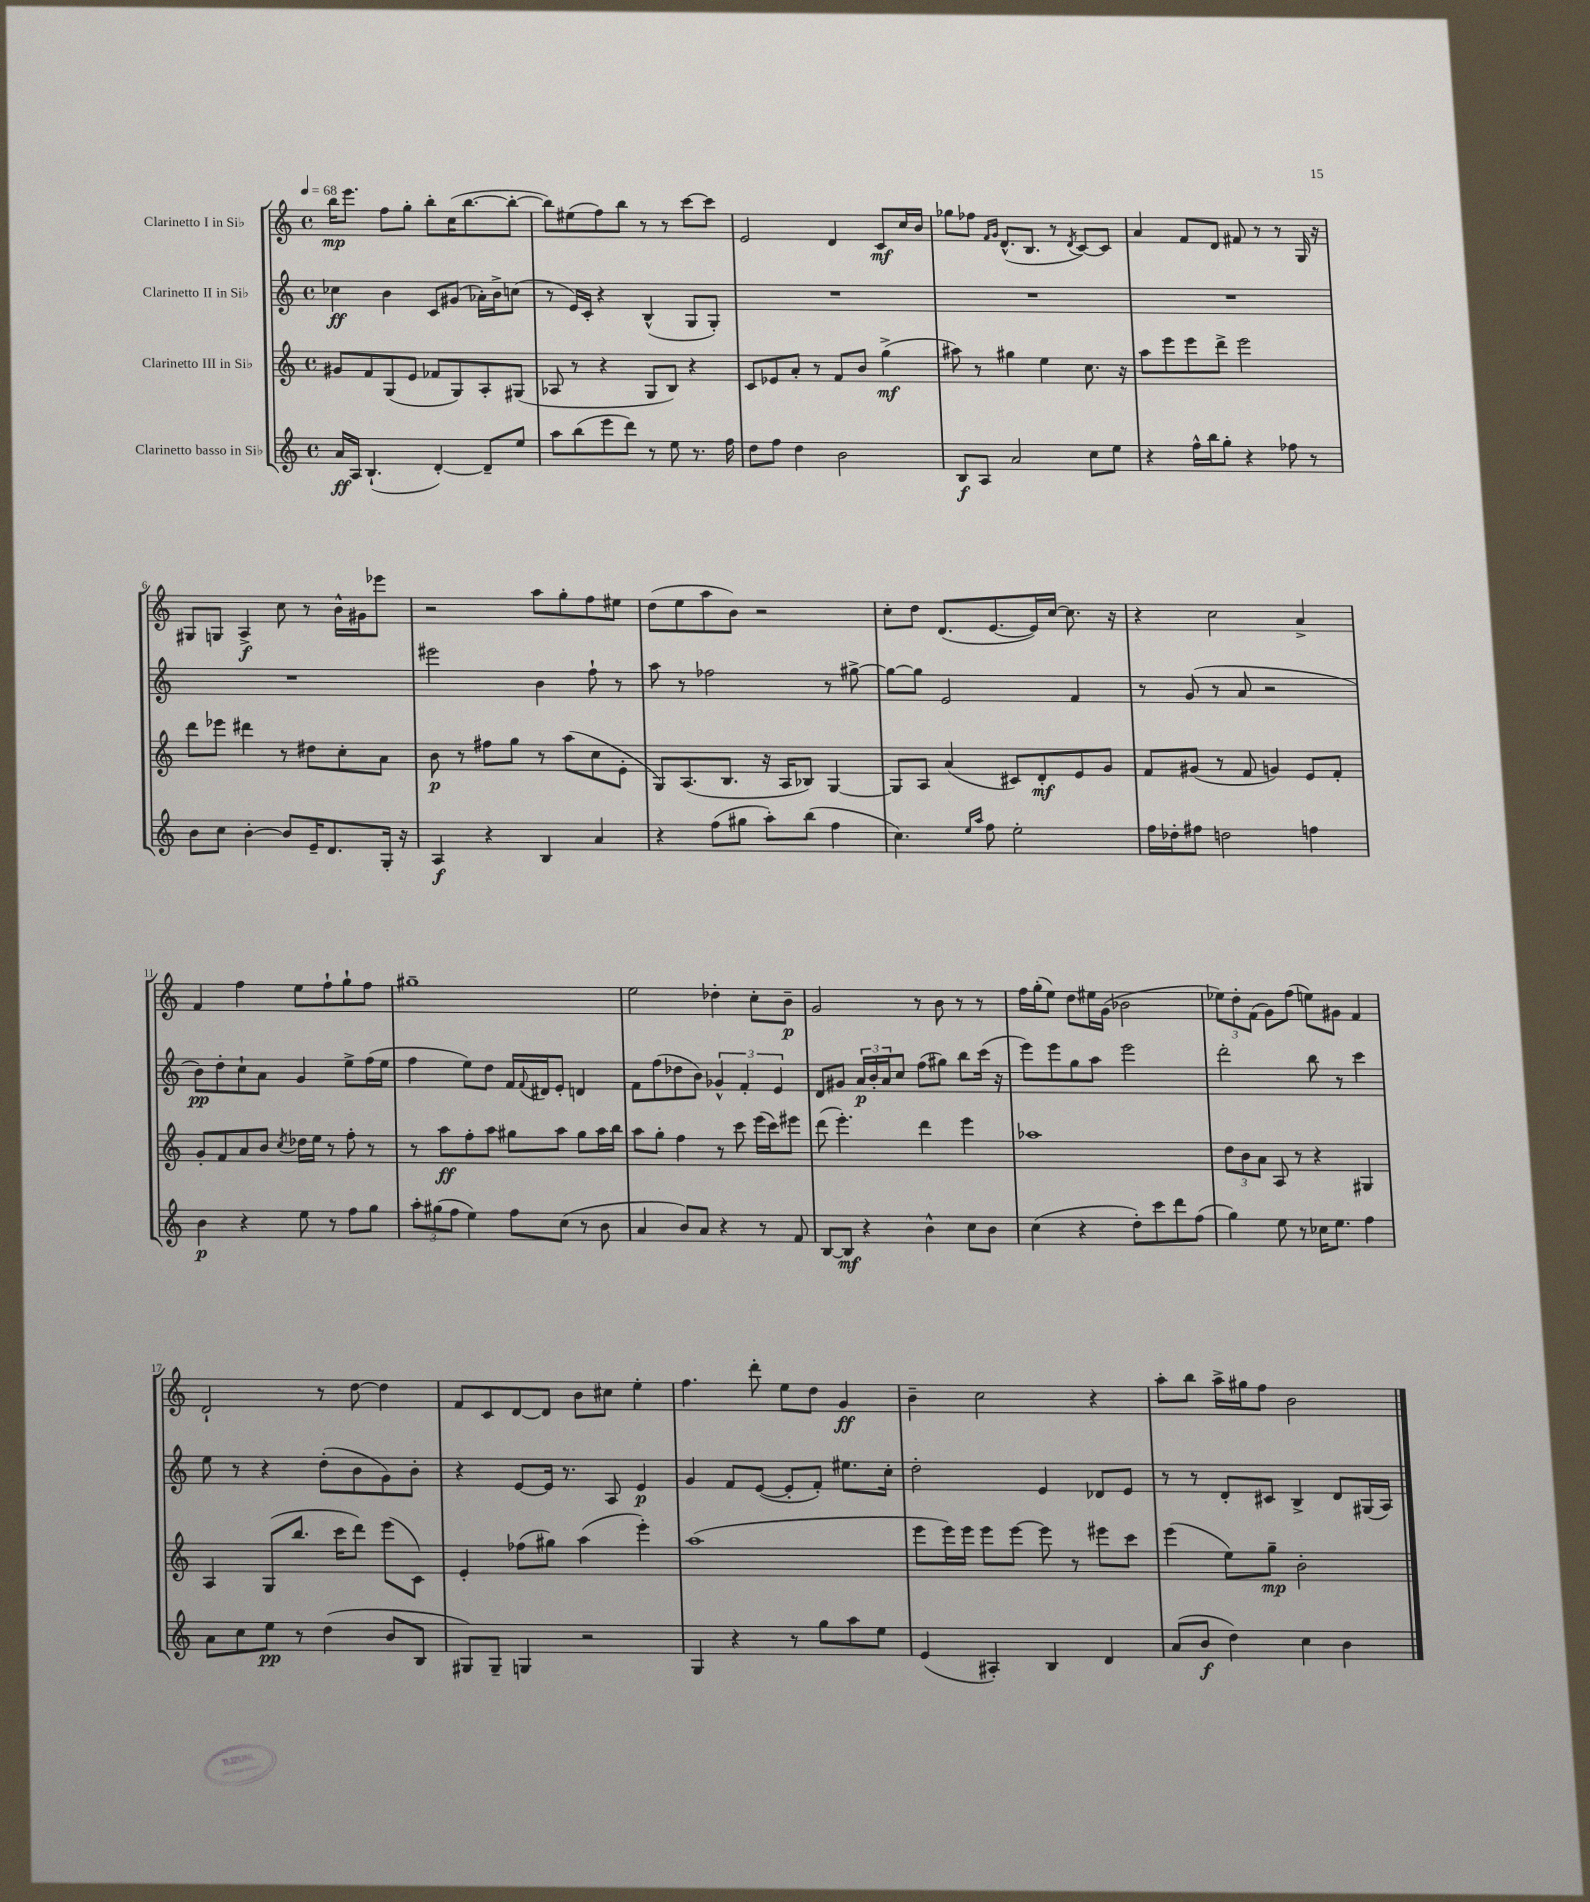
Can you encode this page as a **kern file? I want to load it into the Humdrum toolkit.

**kern	**kern	**kern	**kern
*staff4	*staff3	*staff2	*staff1
*clefG2	*clefG2	*clefG2	*clefG2
*k[]	*k[]	*k[]	*k[]
*M4/4	*M4/4	*M4/4	*M4/4
*met(c)	*met(c)	*met(c)	*met(c)
*MM68	*MM68	*MM68	*MM68
16a	8g#	4cc-	16bb
16A	.	.	8.eee
(4.B`	8f	.	.
.	(8G	4b	8ff
.	8e	.	8gg'
[4d')	8f-	8c	8bb'
.	8G)	(8g#	(16cc
.	.	.	[8.bb
8d~]	8A'	16a-')	.
.	.	16b^	.
8ee	(8G#	(8cc	8bb'_
=	=	=	=
8aa	8A-	8r	8bb])
(8bb	8r	16e)	(8ee#
.	.	16c'	.
8eee	4r	4r	8ff)
8ddd)	.	.	8bb
8r	8G	(4B^^	8r
8ee	8B)	.	8r
8.r	4r	8G	[8ccc
.	.	8G')	8ccc]
16ff	.	.	.
=	=	=	=
8dd	8c	1r	2e
8ff	8e-	.	.
4dd	8a'	.	.
.	8r	.	.
2b	8f	.	4d
.	8b	.	.
.	(4gg^	.	8c
.	.	.	16cc
.	.	.	16b
=	=	=	=
8B	8aa#)	1r	8gg-
8A	8r	.	8ff-
.	.	.	16qqf
.	.	.	16qqg
2a	4gg#	.	(8.d^^
.	.	.	8.B
.	4ee	.	.
.	.	.	8r
.	.	.	8qd
8cc	8.cc	.	[8c)
8ee	.	.	8c]
.	16r	.	.
=	=	=	=
4r	8aa	1r	4a
.	8eee	.	.
16ff^^	8eee	.	8f
16bb	.	.	.
8gg'	8ddd^	.	8d
4r	2eee	.	8f#
.	.	.	8r
8ff-	.	.	8r
8r	.	.	16G
.	.	.	16r
=	=	=	=
8b	8ddd	1r	8G#
8cc	8eee-	.	8G
[4b'	4ddd#	.	4A^
8b]	8r	.	8cc
16e~	8dd#	.	8r
8.d	.	.	.
.	8cc'	.	16b^^
.	.	.	16g#
16G'	8a	.	8eee-
16r	.	.	.
=	=	=	=
4A	8b	2eee#	2r
.	8r	.	.
4r	8ff#	.	.
.	8gg	.	.
4B	8r	4b	8aa
.	(8aa	.	8gg'
4a	8cc	8ff`	8ff
.	8e'	8r	8ee#
=	=	=	=
4r	8G)	8aa	(8dd
.	(8.A	8r	8ee
(8ff	.	2ff-	8aa
.	8.B	.	.
8gg#	.	.	8b)
8aa')	16r	.	2r
.	16A	.	.
(8bb	8B-)	.	.
4ff	[4G	8r	.
.	.	[8gg#^	.
=	=	=	=
4.cc)	8G]	8gg#_	8cc'
.	8A	8gg#]	8dd
.	(4a	2e	(8.d
16qqee	.	.	.
16qqaa	.	.	.
8ff	.	.	.
.	.	.	[8.e
2ee'	8c#)	.	.
.	8d'	.	16e])
.	.	.	[16cc
.	8e	4f	8.cc]
.	8g	.	.
.	.	.	16r
=	=	=	=
16ff	8f	8r	4r
16dd-'	.	.	.
8ff#	(8g#	(8g	.
2dd	8r	8r	2cc
.	8f	8a	.
.	4g)	2r	.
4ff	8e	.	4a^
.	8f'	.	.
=	=	=	=
4b	8g'	8b)	4f
.	8f	8dd'	.
4r	8a	8cc`	4ff
.	8b	8a	.
.	8qcc	.	.
8ee	16dd-	4g	8ee
.	16ee	.	.
8r	8r	.	8ff`
8ff	8ff'	8ee^	8gg`
8gg	8r	(16ff	8ff
.	.	16ee	.
=	=	=	=
12aa'	8r	4ff	1gg#~
(12gg#	.	.	.
.	8aa	.	.
12ff	.	.	.
4ee)	8ff'	8ee)	.
.	8aa	8dd	.
8ff	8gg#	16f	.
.	.	8qqf	.
.	.	16d#	.
(8cc	8aa	8e'	.
8r	8gg#	4d	.
8b	16aa	.	.
.	16bb	.	.
=	=	=	=
4a	8aa	8f	2ee
.	8gg'	(8ff	.
8b)	4ff	8dd-	.
8a	.	8b)	.
4r	8r	6g-^^	4dd-'
.	8ccc	.	.
.	.	6f'	.
8r	(16eee	.	8cc'
.	16ccc)	.	.
.	.	6e	.
8f	8eee#	.	8b~
=	=	=	=
[8B	(8ddd	8d	2g
8B]	4.eee')	8g#	.
4r	.	24a	.
.	.	24b'	.
.	.	24a	.
.	.	8cc	.
4b^^	4ddd	(8ff	8r
.	.	8gg#)	8b
8cc	4eee	8bb	8r
8b	.	(16ccc	8r
.	.	16r	.
=	=	=	=
(4cc	1aa-	8eee)	16ff
.	.	.	(16gg'
.	.	8eee	8ee)
4r	.	8gg	8dd
.	.	8aa	16ee#
.	.	.	(16g
8dd')	.	2eee	2b-
8ccc	.	.	.
8ddd	.	.	.
(8ff	.	.	.
=	=	=	=
4gg)	12dd	2ddd'	12ee-)
.	12b	.	12dd'
.	12a	.	(12f
8ee	8A	.	8g)
8r	8r	.	(8ff
16cc-	4r	8bb	8ee)
8.ee	.	.	.
.	.	8r	8g#
4ff	4G#	4ccc	4f
=	=	=	=
8a	4A	8ee	2d`
8cc	.	8r	.
8ee	(8G	4r	.
8r	8.bb	.	.
(4dd	.	(8dd'	8r
.	16ccc	.	.
.	8ddd)	8b	[8dd
8b	(8eee	8g)	4dd]
8B	8c)	8b'	.
=	=	=	=
8G#)	4e'	4r	8f
8G#~	.	.	8c
4G	(8ff-	[8e	[8d
.	8gg#)	16e]	8d]
.	.	8.r	.
2r	(4aa	.	8b
.	.	8A	8cc#
.	4eee')	4e	4ee'
=	=	=	=
4G	(1aa	4g	4.ff
4r	.	8f	.
.	.	([8e	8ddd'
8r	.	8e']	8ee
8gg	.	8f')	8dd
8aa	.	8.ee#	4g
8ee	.	.	.
.	.	16cc'	.
=	=	=	=
(4e	8eee	2dd'	4b~
.	16eee)	.	.
.	16eee	.	.
4A#')	8eee	.	2cc
.	[8eee	.	.
4B	8eee]	4e	.
.	8r	.	.
4d	8eee#	8d-	4r
.	8ccc	8e	.
=	=	=	=
(8a	(4eee	8r	8aa'
8b	.	8r	8bb
4dd)	8ee)	8d'	16aa^
.	.	.	16gg#
.	8gg~	8c#	8ff
4cc	2b'	4B^	2b
4b	.	8d	.
.	.	(16G#	.
.	.	16A)	.
==	==	==	==
*-	*-	*-	*-
